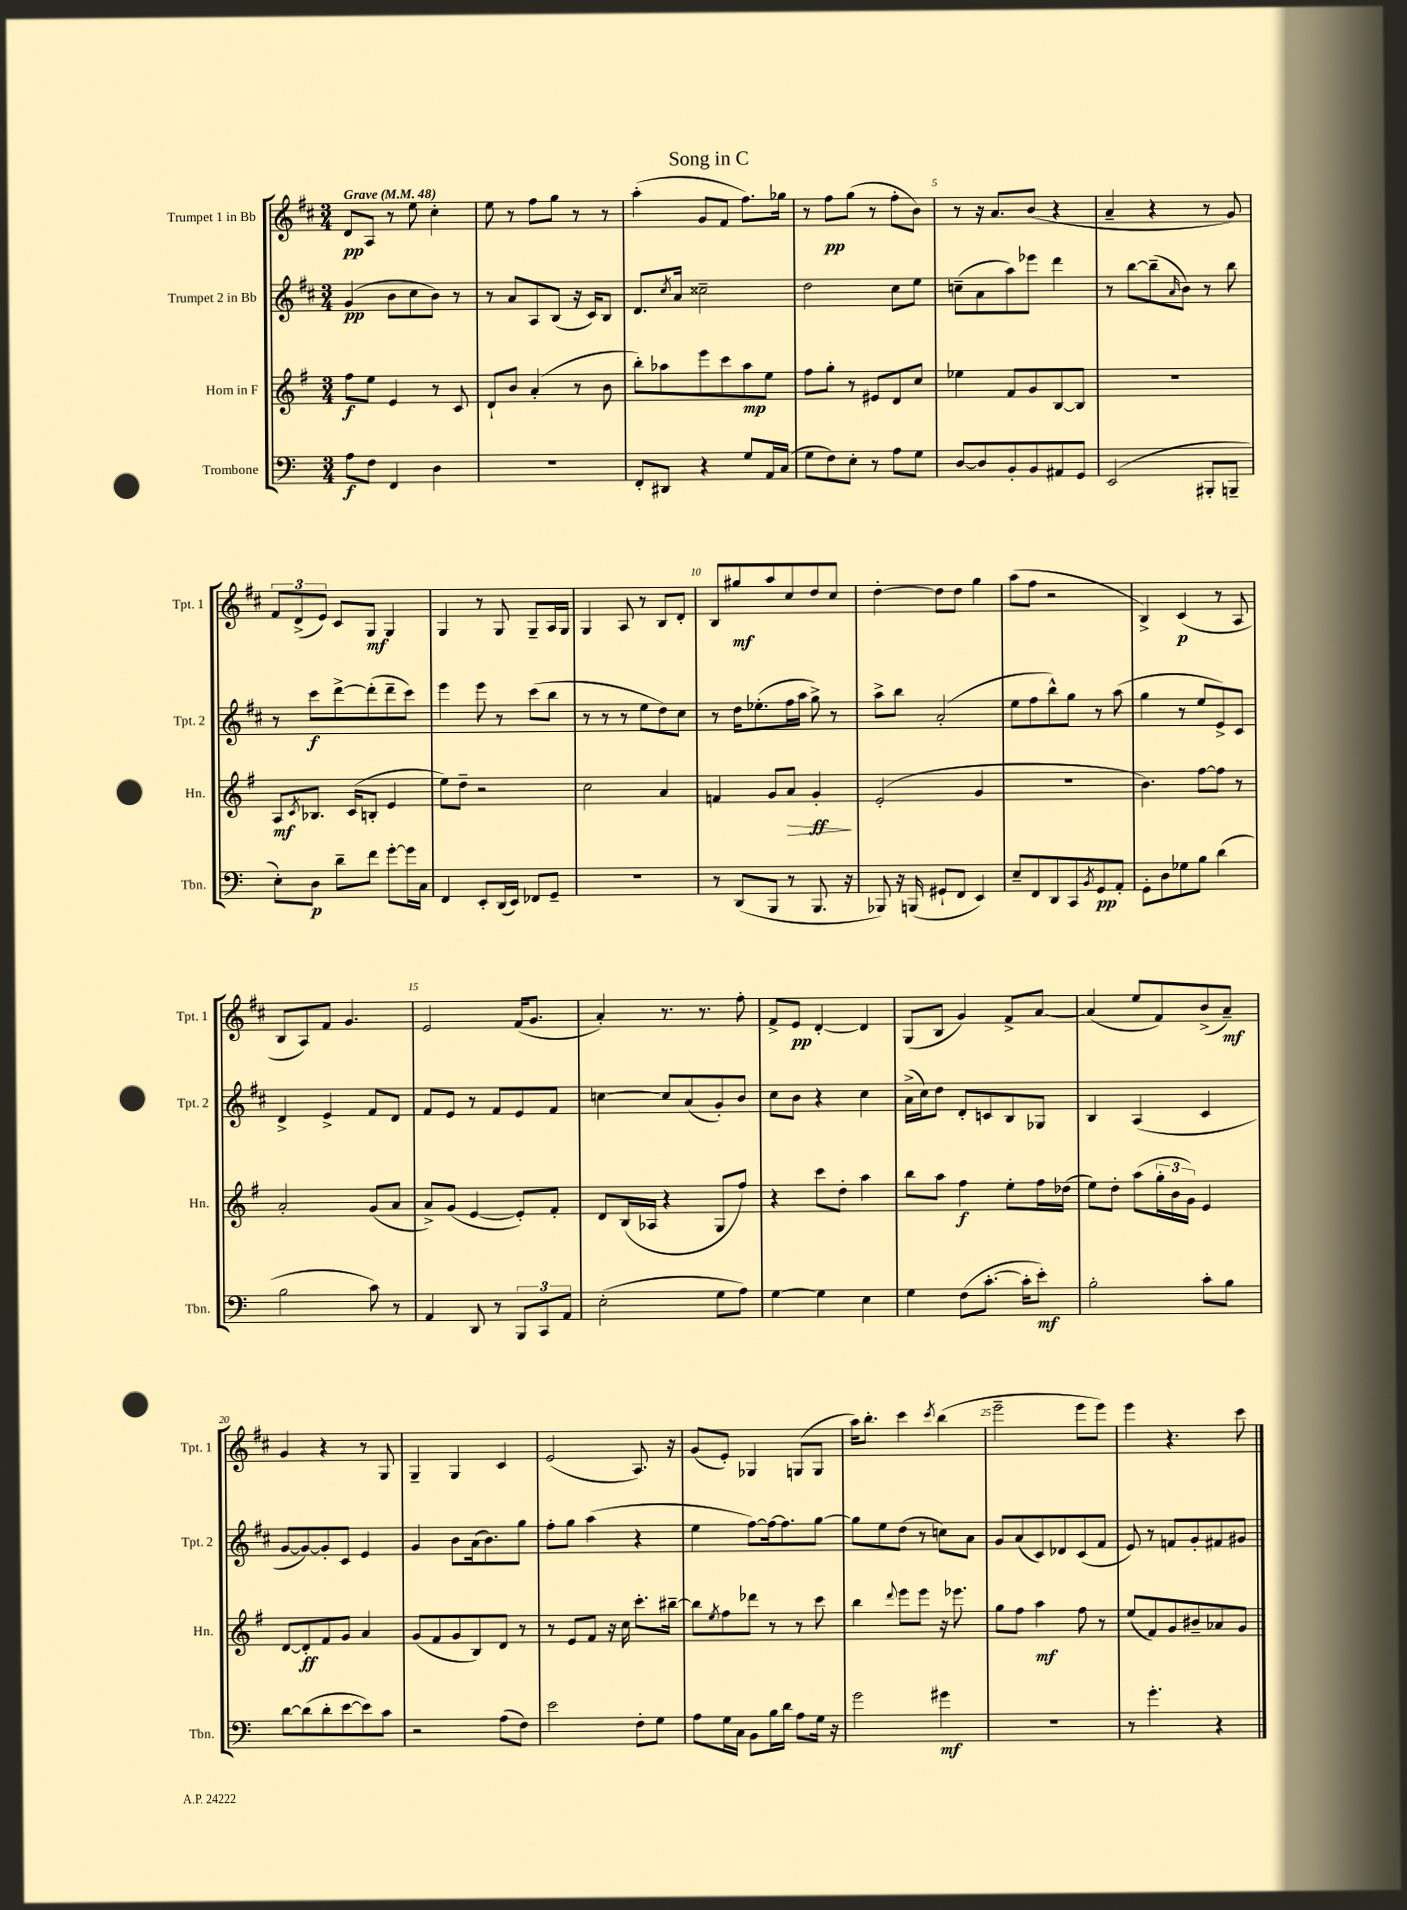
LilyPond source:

\header { title = "Song in C" }
<<
\new StaffGroup <<
\new Staff = "s0" \with { instrumentName = "Trumpet 1 in Bb" shortInstrumentName = "Tpt. 1" } {
    \clef treble \key d \major \numericTimeSignature \time 3/4 \tempo "Grave" 4 = 48
    d'8\pp a8 r8 e''8 cis''4-. |
    e''8 r8 fis''8 g''8 r8 r8 |
    a''4-.( g'8 fis'8 fis''8.) ges''16 |
    r8 fis''8\pp g''8( r8 fis''8-. b'8) |
    r8 r16 a'8. b'8( r4 |
    a'4-- r4 r8 g'8) |
    \tuplet 3/2 { fis'8 d'8->( e'8) } cis'8 g8\mf g4 |
    g4 r8 g8 g8-- a16 g16 |
    g4 a8 r8 b8 d'8-. |
    b8 gis''8\mf a''8 cis''8 d''8 cis''8 |
    d''4~-. d''8 d''8 g''4 |
    a''8( fis''8 r2 |
    b4->) cis'4\p( r8 a8 |
    b8 a8) fis'8 g'4. |
    e'2 fis'16( g'8. |
    a'4-.) r8. r8. fis''8-. |
    fis'8-> e'8\pp d'4~-. d'4 |
    g8( b8 g'4) fis'8-> a'8~ |
    a'4( e''8 fis'8) b'8->( a'8--\mf) |
    g'4 r4 r8 g8 |
    g4-- g4 cis'4 |
    e'2( a8.) r16 |
    g'8( e'8-.) ges4 g8( g8 |
    a''16) b''8.-. cis'''4 \acciaccatura { cis'''8 } b''4( |
    e'''2-- e'''8 e'''8) |
    e'''4 r4. cis'''8 \bar "|." |
}
\new Staff = "s1" \with { instrumentName = "Trumpet 2 in Bb" shortInstrumentName = "Tpt. 2" } {
    \clef treble \key d \major \numericTimeSignature \time 3/4
    g'4\pp( b'8 cis''8 b'8) r8 |
    r8 a'8 a8 b8( r16 cis'16) b8 |
    d'8. \acciaccatura { cis''8 } a'16 cisis''2-- |
    d''2 cis''8 e''8 |
    c''8--( a'8 a''8) ees'''8 d'''4 |
    r8 b''8~ b''8--( \grace { a'16 } b'8) r8 b''8 |
    r8 cis'''8\f d'''8~-> d'''8-.( d'''8-- cis'''8) |
    e'''4 e'''8 r8 cis'''8( b''8 |
    r8 r8 r8 e''8 d''8) cis''8 |
    r8 d''16 ees''8.-.( fis''16 a''16 g''8->) r8 |
    a''8-> b''8 a'2-.( |
    e''8 fis''8 b''8-^) g''8 r8 a''8( |
    g''4 r8 e''8 e'8->) cis'8 |
    d'4-> e'4-> fis'8 d'8 |
    fis'8 e'8 r8 fis'8 e'8 fis'8 |
    c''4~ c''8 a'8( g'8-.) b'8 |
    cis''8 b'8 r4 cis''4 |
    a'16->( cis''16) d''8 d'8-. c'8 b8 ges8 |
    b4 a4( cis'4 |
    g'8~ g'8~) g'8-. cis'8 e'4 |
    g'4 b'8 a'16( b'8.) g''8 |
    fis''8-. g''8 a''4( r4 |
    e''4 fis''8~) fis''16~ fis''8. g''8~ |
    g''8 e''8 d''8( r8 c''8) a'8 |
    g'8 a'8( cis'8) des'8 cis'8( fis'8 |
    e'8) r8 f'8 g'8-. fis'8 gis'8 \bar "|." |
}
\new Staff = "s2" \with { instrumentName = "Horn in F" shortInstrumentName = "Hn." } {
    \clef treble \key g \major \numericTimeSignature \time 3/4
    fis''8\f e''8 e'4 r8 c'8 |
    d'8-! b'8 a'4-.( r8 b'8 |
    b''8-.) aes''8 e'''8 c'''8 aes''8\mp e''8 |
    fis''8 g''8-. r8 eis'8 d'8 c''8 |
    ees''4 fis'8 g'8 b8~ b8 |
    R2. |
    a8\mf \acciaccatura { c'8 } bes8. c'16( b8-. e'4 |
    e''8) d''8-- r2 |
    c''2 a'4 |
    f'4 g'8 a'8\> g'4-.\ff\! |
    e'2-.( g'4 |
    R2. |
    b'4.) fis''8~ fis''8 r8 |
    a'2-. g'8( a'8 |
    a'8->) g'8( e'4~ e'8-.) fis'8-. |
    d'8 b16( aes16 r4 g8 fis''8) |
    r4 c'''8 d''8-. a''4 |
    b''8 a''8 fis''4\f e''8-. fis''16 des''16( |
    e''8) d''8-. a''8( \tuplet 3/2 { g''16-. b'16 g'16) } e'4 |
    d'8~ d'8-.\ff fis'8 g'8 a'4 |
    g'8( fis'8 g'8 b8) d'8 r8 |
    r8 e'8 fis'8 r16 c''16 c'''8.-. bis''16~-- |
    bis''8 \acciaccatura { e''8 } fis''8 des'''8 r8 r8 c'''8 |
    b''4 \appoggiatura { d'''8 } e'''8 e'''8 r16 ees'''8. |
    g''8 fis''8 a''4\mf fis''8 r8 |
    e''8( fis'8) g'8 bis'8-- aes'8 g'8 \bar "|." |
}
\new Staff = "s3" \with { instrumentName = "Trombone" shortInstrumentName = "Tbn." } {
    \clef bass \key c \major \numericTimeSignature \time 3/4
    a8\f f8 f,4 d4 |
    R2. |
    f,8-. dis,8 r4 g8 a,16 c16( |
    g8 f8) e8-. r8 a8 g8 |
    d8~ d8 b,8-. b,8 ais,8 g,8 |
    e,2( bis,,8-. b,,8-- |
    e8-.) d8\p d'8-- f'8 g'8~-. g'16 c16 |
    f,4 e,8-. d,16( e,16) fes,8 g,8-- |
    R2. |
    r8 d,8( b,,8 r8 b,,8. r16 |
    bes,,8) r16 b,,16( gis,8-! f,8 e,4) |
    e8-- f,8 d,8 c,8 \acciaccatura { b,8 } g,8\pp a,8-. |
    g,8-. d8 ges8 b8 d'4( |
    b2 c'8) r8 |
    a,4 d,8 r8 \tuplet 3/2 { b,,8 c,8 a,8 } |
    e2-.( g8 a8) |
    g4~ g4 e4 |
    g4 f8( c'8.~-. c'16-. e'8-.\mf) |
    b2-. c'8-. b8 |
    d'8~ d'8( d'8-. e'8~ e'8) c'8 |
    r2 a8( f8) |
    e'2 f8-. g8 |
    a8 g16 c16 b,8 b16 d'16 a8 g16 r16 |
    g'2 gis'4\mf |
    R2. |
    r8 g'4.-. r4 \bar "|." |
}
>>
>>
\layout { \context { \Score \override BarNumber.break-visibility = ##(#f #t #t) barNumberVisibility = #(every-nth-bar-number-visible 5) } }
